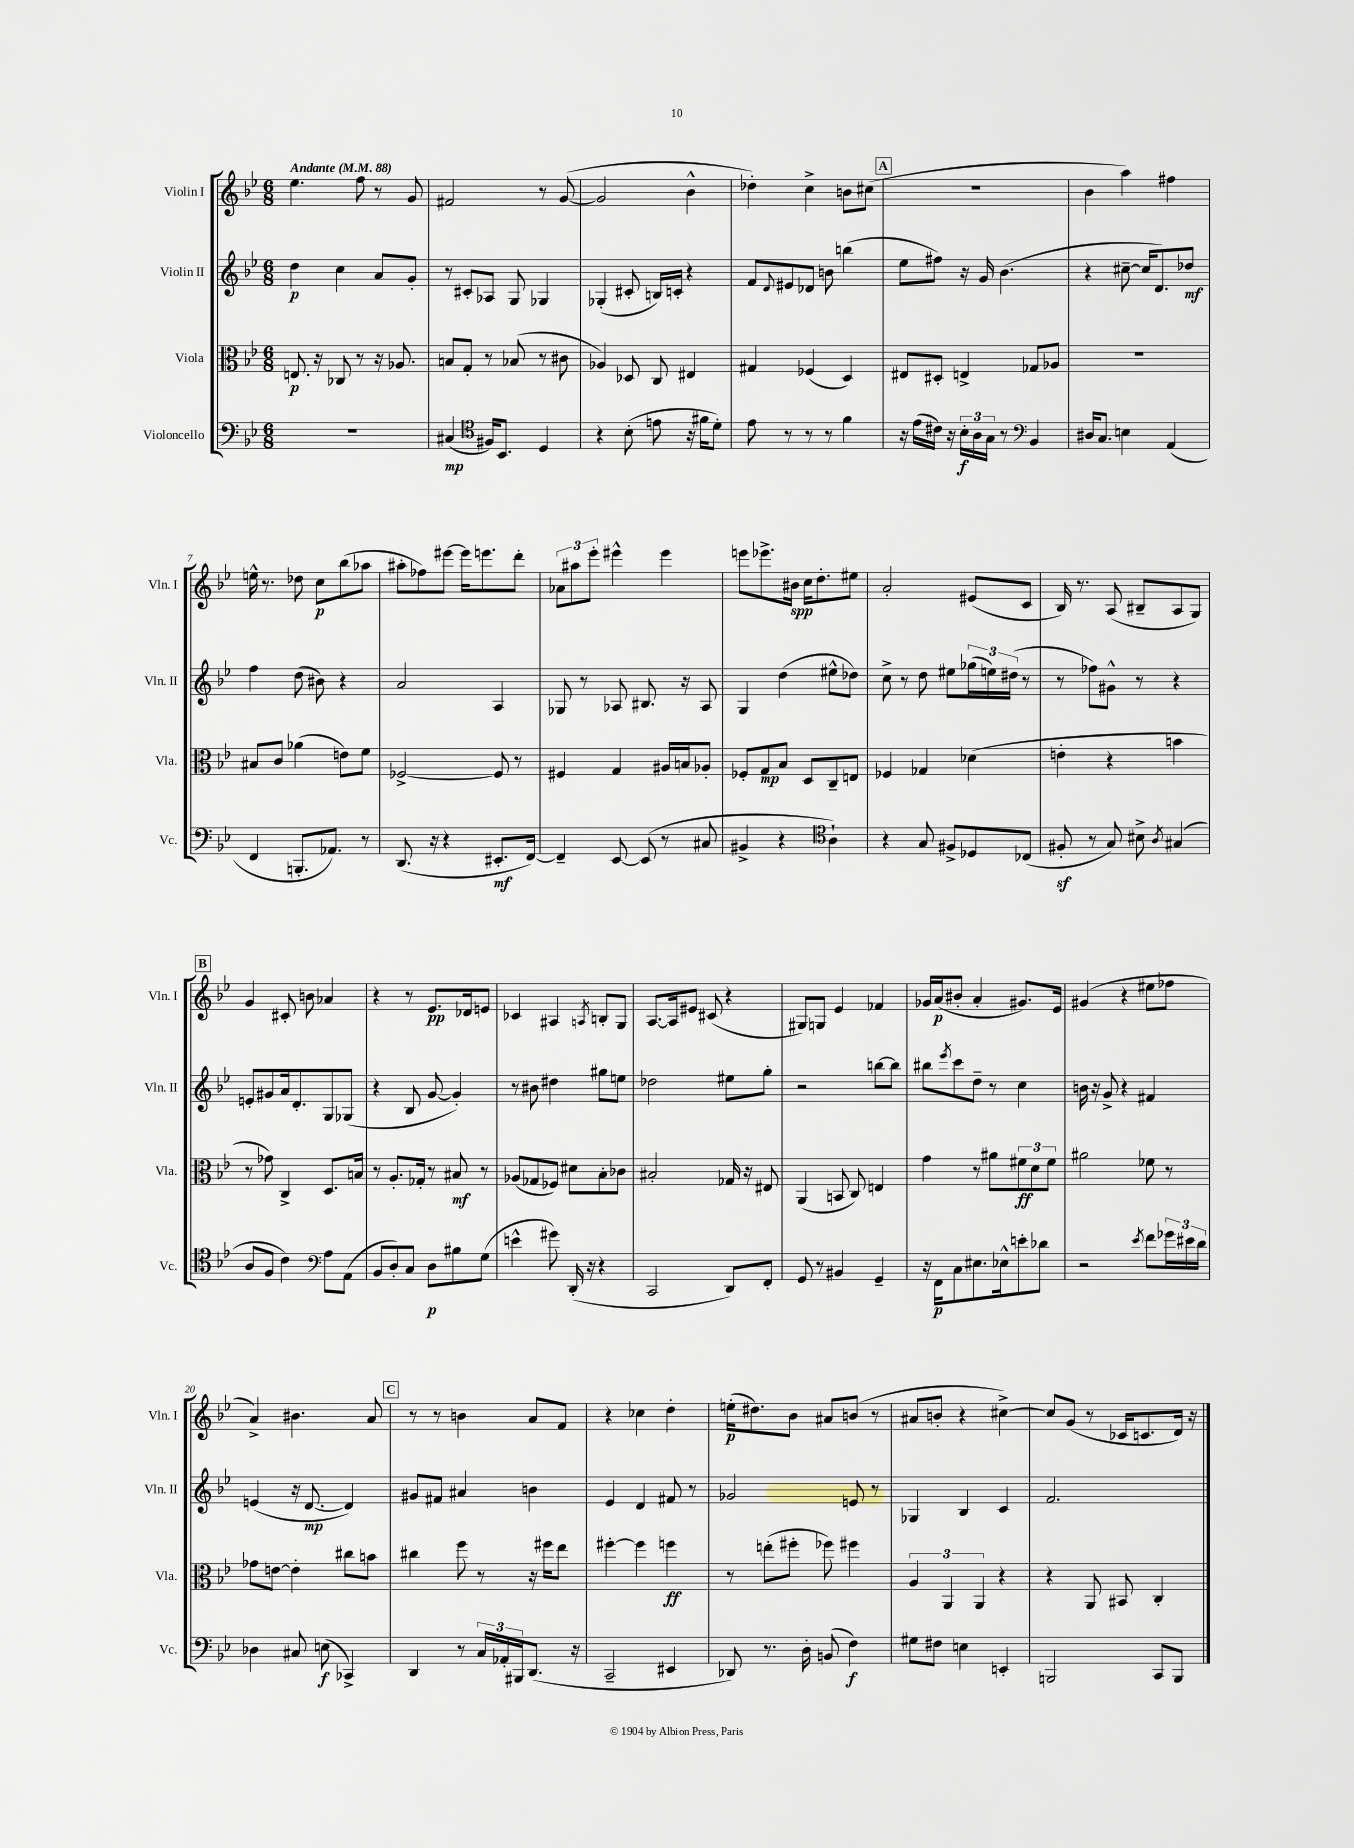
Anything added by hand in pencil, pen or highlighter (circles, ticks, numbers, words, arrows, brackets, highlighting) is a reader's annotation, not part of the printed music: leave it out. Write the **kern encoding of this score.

**kern	**kern	**kern	**kern
*staff4	*staff3	*staff2	*staff1
*clefF4	*clefC3	*clefG2	*clefG2
*k[b-e-]	*k[b-e-]	*k[b-e-]	*k[b-e-]
*M6/8	*M6/8	*M6/8	*M6/8
*MM88	*MM88	*MM88	*MM88
2.r	8.E	4dd	4.ee-
.	16r	.	.
.	8C-	4cc	.
.	8r	.	8ff
.	16r	8a	8r
.	8.A-	.	.
.	.	8g'	8g
=	=	=	=
(4C#	8B	8r	2f#
.	8G'	8c#'	.
*clefC4	*	*	*
16F#)	8r	8A-	.
8.BB-	.	.	.
.	(8B-	8G	.
4D	8r	4G-	8r
.	8c#	.	([8g
=	=	=	=
4r	4A-)	(4G-'	2g]
(8B-'	8D-	8c#'	.
8e	8C	16B)	.
.	.	16c'	.
16r	4E#	4r	4b-^^
16f#	.	.	.
8d')	.	.	.
=	=	=	=
8e-	4G#	8f	4dd-')
.	.	8qqd	.
8r	.	8e#	.
8r	(4F-	8d-	4cc^
8r	.	8b	.
4f	4D)	(4bb	8b
.	.	.	(8cc#
=	=	=	=
16r	8E#	8ee-	2.r
(16e-	.	.	.
16c#)	8D#'	8ff#)	.
16r	.	.	.
24B-'	4E^	16r	.
24A	.	.	.
.	.	16g	.
24G	.	.	.
8r	.	(4.b-	.
*clefF4	*	*	*
4BB-	8G-	.	.
.	8A-	.	.
=	=	=	=
16D#	2.r	4r	4b-
8.C	.	.	.
4E	.	[8cc#~	4aa)
.	.	16cc#]	.
.	.	8.d)	.
(4AA	.	.	4ff#
.	.	8dd-	.
=	=	=	=
4FF	8B#	4ff	16ee^^
.	.	.	8.r
.	8c	.	.
8.BBB'	(4a-	(8dd	8dd-
.	.	8b#)	8cc
8.AA-)	.	.	.
.	8e)	4r	(8bb-
8r	8f	.	8aa-
=	=	=	=
(8.DD	[2F-^	2a	8aa#'
.	.	.	8ff-)
16r	.	.	.
4r	.	.	[8eee#
.	.	.	16eee#]
.	.	.	8.eee
8.EE#'	8F-]	4A	.
.	8r	.	8ddd'
[16FF)	.	.	.
=	=	=	=
4FF~]	4F#	8G-	12a-
.	.	.	12aa#
.	.	8r	.
.	.	.	12eee-'
[8EE-	4G	8A-	4eee#^^
(8EE-]	.	8.B#	.
8r	16A#	.	4eee#
.	16B	16r	.
8C#	8A-'	8A-	.
=	=	=	=
4BB#^	8F-'	4G	8eee
.	8G	.	8.eee-^
4r	8B-	(4dd	.
.	.	.	16b#
.	8D	.	16cc
.	.	.	8.dd'
*clefC4	*	*	*
4A`)	8C~	8ee#^^	.
.	8E	8dd-)	8ee#
=	=	=	=
4r	4F-	8cc^	2a'
.	.	8r	.
8G	4G-	8dd	.
8F#^	.	8ee#	.
8D-	(4d-	(24gg-	(8e#
.	.	24ee)	.
.	.	(24dd#	.
(8C-	.	8r	8c
=	=	=	=
8F#'	4e'	8r	16B-)
.	.	.	8.r
8r	.	8ff-)	.
8G)	4r	8g#^^	(8A
8B#^	.	8r	8B#~
8qA	.	.	.
(4G#	4b	4r	8A
.	.	.	8G)
=	=	=	=
8A	8r	8e'	4g
8F	8g-)	8g#	.
4c)	4C^	16a	8c#'
.	.	8.d'	.
.	.	.	8b
*clefF4	*	*	*
8A	8.D	8G	4a-
(8AA	.	(8G-	.
.	16B	.	.
=	=	=	=
8BB-	8r	4r	4r
8D')	8.A'	.	.
8C	.	8B-	8r
.	16G-'	.	.
8D	8r	[8g	8.e-
8B#	8B#	4g'])	.
.	.	.	16d-
(8G	8r	.	8e
=	=	=	=
4e^^	(8A-	8r	4c-
.	8G-	8b#	.
8g#)	8F-)	4dd#	4A#
(16DD'	8d#	.	.
16r	.	.	.
.	.	.	8qA
4r	8B-'	8gg#	8B'
.	8c-	8ee	8G
=	=	=	=
2CC	2B#'	2dd-	[8.A
.	.	.	16A]
.	.	.	8e#
.	.	.	(8c#
8DD)	16G-	8ee#	4r
.	16r	.	.
8FF'	8E#	8gg'	.
=	=	=	=
8GG	(4AA	2r	8G#)
8r	.	.	8G
4BB#	8BB	.	4e-
.	8C)	.	.
4GG~	4E	[8bb	4f-
.	.	8bb]	.
=	=	=	=
16r	4g	8bb#	16g-
16FF	.	.	(16a
.	.	8qeee-	.
8C	.	8ccc	8b#'
8.E#	8r	8dd~	4a'
.	8a#	8r	.
16E-^^	.	.	.
8e'	12f#	4cc	8.g#)
.	12d	.	.
8d-	.	.	.
.	12f#	.	.
.	.	.	16e-
=	=	=	=
2r	2a#	16b	(4g#
.	.	16r	.
.	.	8g^	.
.	.	4r	4r
8qe-	.	.	.
8f	8f-	4f#	8ee#
24g-	8r	.	8ff-
24e#	.	.	.
24d	.	.	.
=	=	=	=
4D-	8g-	(4e	4a^)
.	[8e	.	.
8C#	4e']	16r	4.b#
.	.	[8.d	.
(8E	.	.	.
4CC-^)	8cc#	4d])	.
.	8b	.	8a
=	=	=	=
4DD	4cc#	8g#	8r
.	.	8f#	8r
8r	8ff	4a#	4b
24C	8r	.	.
24AA-'	.	.	.
24BBB#	.	.	.
(8.DD	16r	4b	8a
.	16ff#	.	.
.	8ee-	.	8f
16r	.	.	.
=	=	=	=
2CC~	[4ff#'	4e-	4r
.	4ff#]	4d	4cc-
4EE#	4ff	8f#	4dd'
.	.	8r	.
=	=	=	=
8DD-)	8r	2g-	(16ee'
.	.	.	8.dd#)
8.r	(8ee'	.	.
.	8ff#'	.	8b-
16D'	.	.	.
(8BB	8ff-)	.	8a#
4F)	4ff#	8e	(8b
.	.	8r	8r
=	=	=	=
8G#	6A	4G-	8a#
8F#	.	.	8b'
.	6AA	.	.
4E	.	4B-	4r
.	6AA	.	.
4EE'	4r	4c	[4cc#^)
=	=	=	=
2BBB	4r	2.f	8cc#]
.	.	.	(8g
.	8AA	.	8r
.	8BB#	.	16c-
.	.	.	8.c
8CC	4C'	.	.
8BBB	.	.	16d)
.	.	.	16r
==	==	==	==
*-	*-	*-	*-
